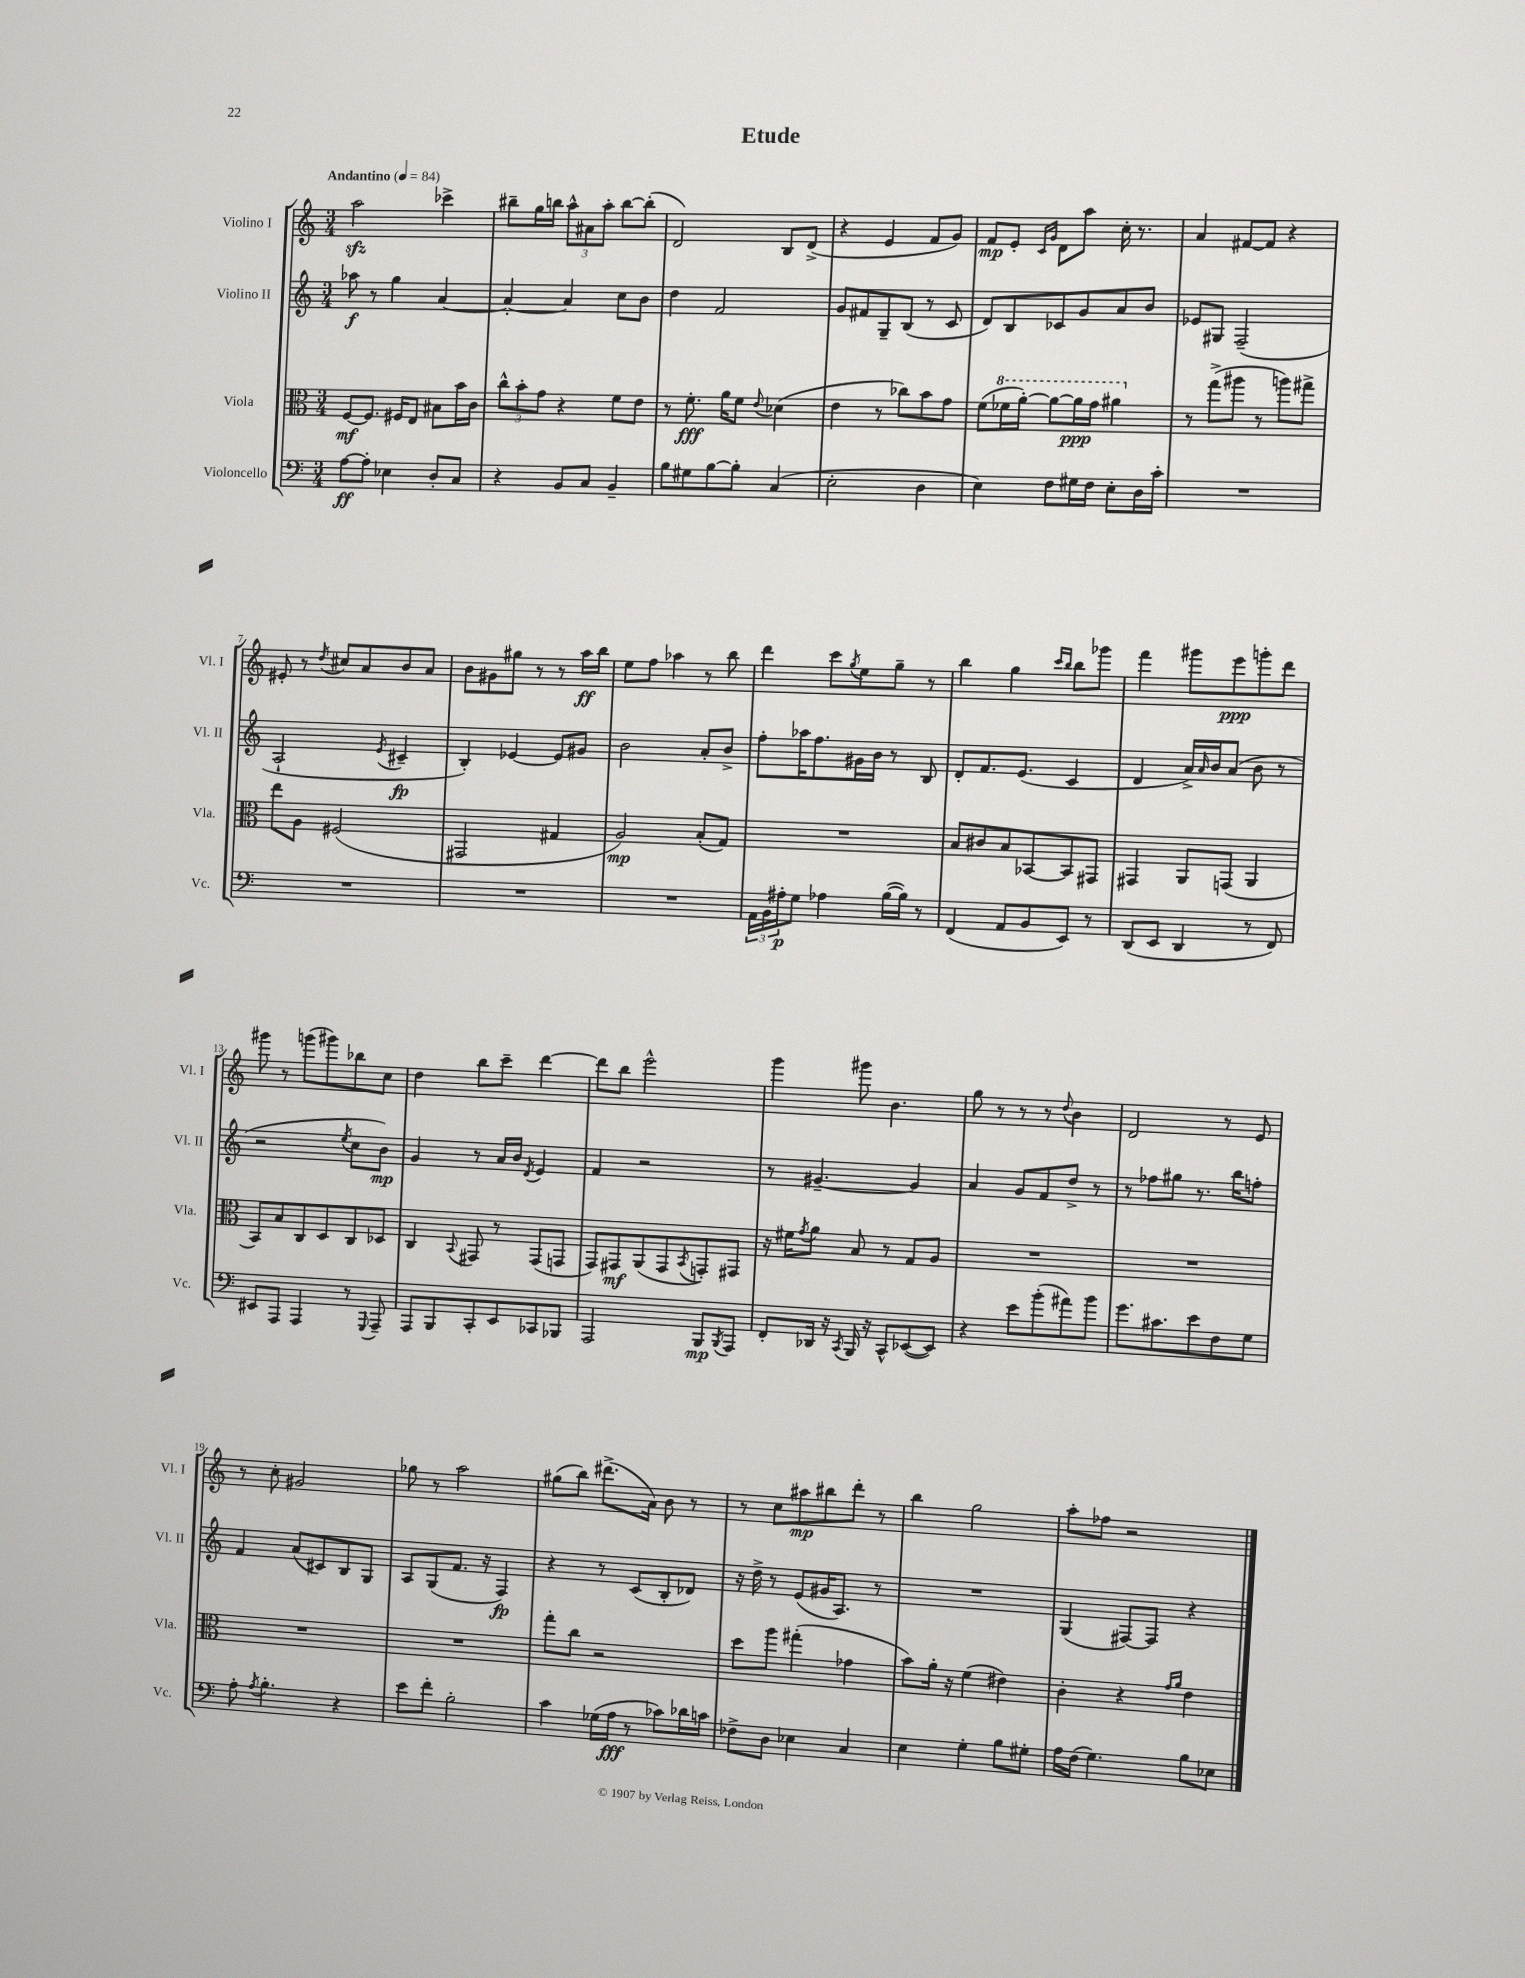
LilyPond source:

\header { title = "Etude" }
<<
\new StaffGroup <<
\new Staff = "s0" \with { instrumentName = "Violino I" shortInstrumentName = "Vl. I" } {
    \clef treble \key c \major \numericTimeSignature \time 3/4 \tempo "Andantino" 4 = 84
    a''2\sfz ces'''4-> |
    bis''8-- g''16 b''16 \tuplet 3/2 { a''8-^ ais'8 a''8-. } b''8~ b''8-.( |
    d'2) b8 d'8->( |
    r4 e'4 f'8 g'8) |
    f'8\mp e'8-. \grace { c'16 g'16 } d'8 a''8 c''16-. r8. |
    a'4 fis'8~ fis'8 r4 |
    eis'8-. r8 \acciaccatura { d''8 } cis''8 a'8 b'8 a'8 |
    b'8 gis'8 gis''8 r8 r8 a''16\ff b''16 |
    e''8 f''8 aes''4 r8 b''8 |
    d'''4 c'''8 \acciaccatura { g''8 } e''8 g''8-- r8 |
    b''4 g''4 \grace { c'''16 b''16 } b''8 ges'''8 |
    f'''4 gis'''8 e'''8\ppp g'''8-. d'''8 |
    gis'''8 r8 g'''8( gis'''8) bes''8 c''8 |
    d''4 b''8 c'''8-- d'''4~ |
    d'''8 b''8 e'''2-^ |
    g'''4 gis'''8 b'4. |
    g''8 r8 r8 r8 \appoggiatura { d''8 } b'4 |
    d'2 r8 e'8 |
    r8 c''8-. gis'2 |
    ges''8 r8 a''2 |
    gis''8( b''8) dis'''8.->( a'16) b'8 r8 |
    r8 c''8 ais''8\mp bis''8 d'''8-. r8 |
    b''4 g''2 |
    a''8-. fes''8 r2 \bar "|." |
}
\new Staff = "s1" \with { instrumentName = "Violino II" shortInstrumentName = "Vl. II" } {
    \clef treble \key c \major \numericTimeSignature \time 3/4
    aes''8\f r8 g''4 a'4~ |
    a'4~-. a'4 c''8 b'8 |
    d''4 f'2 |
    g'8 fis'8 g8-- b8( r8 c'8 |
    d'8) b8 ces'8 g'8 a'8 b'8 |
    ees'8 gis8 f2--( |
    a2-! \acciaccatura { e'8 } cis'4--\fp |
    b4-.) ees'4~ ees'8 gis'8 |
    b'2 a'8-. b'8-> |
    f''8-. aes''16 f''8. gis'16 b'16 r8 b8 |
    d'8-. f'8. e'8.( c'4 |
    d'4 a'16->) \grace { a'16 } b'16 a'8( b'8 r8 |
    r2 \acciaccatura { e''8 } c''8 b'8\mp) |
    g'4 r8 a'16 b'16 \acciaccatura { d'8 } e'4 |
    f'4 r2 |
    r8 gis'4.~-- gis'4 |
    a'4 g'8 f'8 d''8-> r8 |
    r8 fes''8 gis''8 r8. b''16 f''8-. |
    f'4 a'8( cis'8) b8 g8 |
    a8 g8( f'8. r16 f4\fp) |
    r4 r8 c'8( b8-. des'8) |
    r16 d''16-> r8 e'8( gis'16 a8.) r8 |
    R2. |
    g4( fis8~) fis8 r4 \bar "|." |
}
\new Staff = "s2" \with { instrumentName = "Viola" shortInstrumentName = "Vla." } {
    \clef alto \key c \major \numericTimeSignature \time 3/4
    f8~\mf f8. fis16 e8 bis8 b'16 c'16 |
    \tuplet 3/2 { c''8-^ b'8-. g'8 } r4 f'8 e'8 |
    r8 f'8.-.\fff a'16 f'8 \appoggiatura { e'8 } des'4( |
    e'4 r8 ces''8) b'8 g'8 |
    f'8( \ottava #1 fes''16 a''16~-.) a''8~ a''16\ppp g''16 ais''4 \ottava #0 |
    r8 g''8->( ais''8 r8 a''8) gis''8-> |
    e''8 a8 fis2( |
    gis,2 gis4 |
    a2\mp) b8-.( g8) |
    R2. |
    b8 cis'8 b8 bes,8~ bes,8 gis,8 |
    gis,4 a,8 g,8( a,4 |
    b,8) b8 c8 d8 c8 des8 |
    c4 \appoggiatura { b,8 } gis,8 r8 gis,8( g,8 |
    g,8) gis,8\mf a,8( gis,8 \acciaccatura { b,8 } g,8-.) gis,8 |
    r16 fis'16 \acciaccatura { g'8 } a'8 b8 r8 g8 a8 |
    R2. |
    R2. |
    R2. |
    R2. |
    g''8-. c''8 r2 |
    d''8 a''8 gis''4-.( ges'4 |
    b'8) a'16-. r16 f'4( eis'4) |
    c'4-. r4 \grace { g'16 a'16 } e'4 \bar "|." |
}
\new Staff = "s3" \with { instrumentName = "Violoncello" shortInstrumentName = "Vc." } {
    \clef bass \key c \major \numericTimeSignature \time 3/4
    a8~\ff a8-. ees4 d8-. c8 |
    r4 b,8 c8 b,4-- |
    b8 gis8 b8~ b8-. c4( |
    e2-. d4 |
    e4) f8 gis16 f16 e8-. d16 c'16-. |
    R2. |
    R2. |
    R2. |
    R2. |
    \tuplet 3/2 { a,16 b,16 ais16-.\p } g8 aes4 b16~( b16) r8 |
    f,4( a,8 b,8 e,8) r8 |
    d,8( e,8 d,4 r8 f,8) |
    eis,8 a,,8 a,,4 r8 \appoggiatura { g,,8 } a,,8-- |
    a,,8 b,,8 c,8-. e,8 ces,8 bes,,8 |
    a,,2 b,,8\mp \acciaccatura { b,,8 } a,,8 |
    f,8-. des,16 r16 \acciaccatura { c,8 } b,,16 r16 c,8-^ ees,8~( ees,8) |
    r4 e'8 b'8-.( ais'8) b'8 |
    g'8. cis'8. e'8 f8 g8 |
    a8-. \acciaccatura { a8 } b4.-. r4 |
    e'8 f'8-. b2-. |
    c'4 ges16( a16\fff r8 ces'8) des'16 c'16 |
    fes8-> d8 ees4 c4 |
    e4 g4-. b8 gis8-. |
    a16 f16( g4.) b8 ees8 \bar "|." |
}
>>
>>
